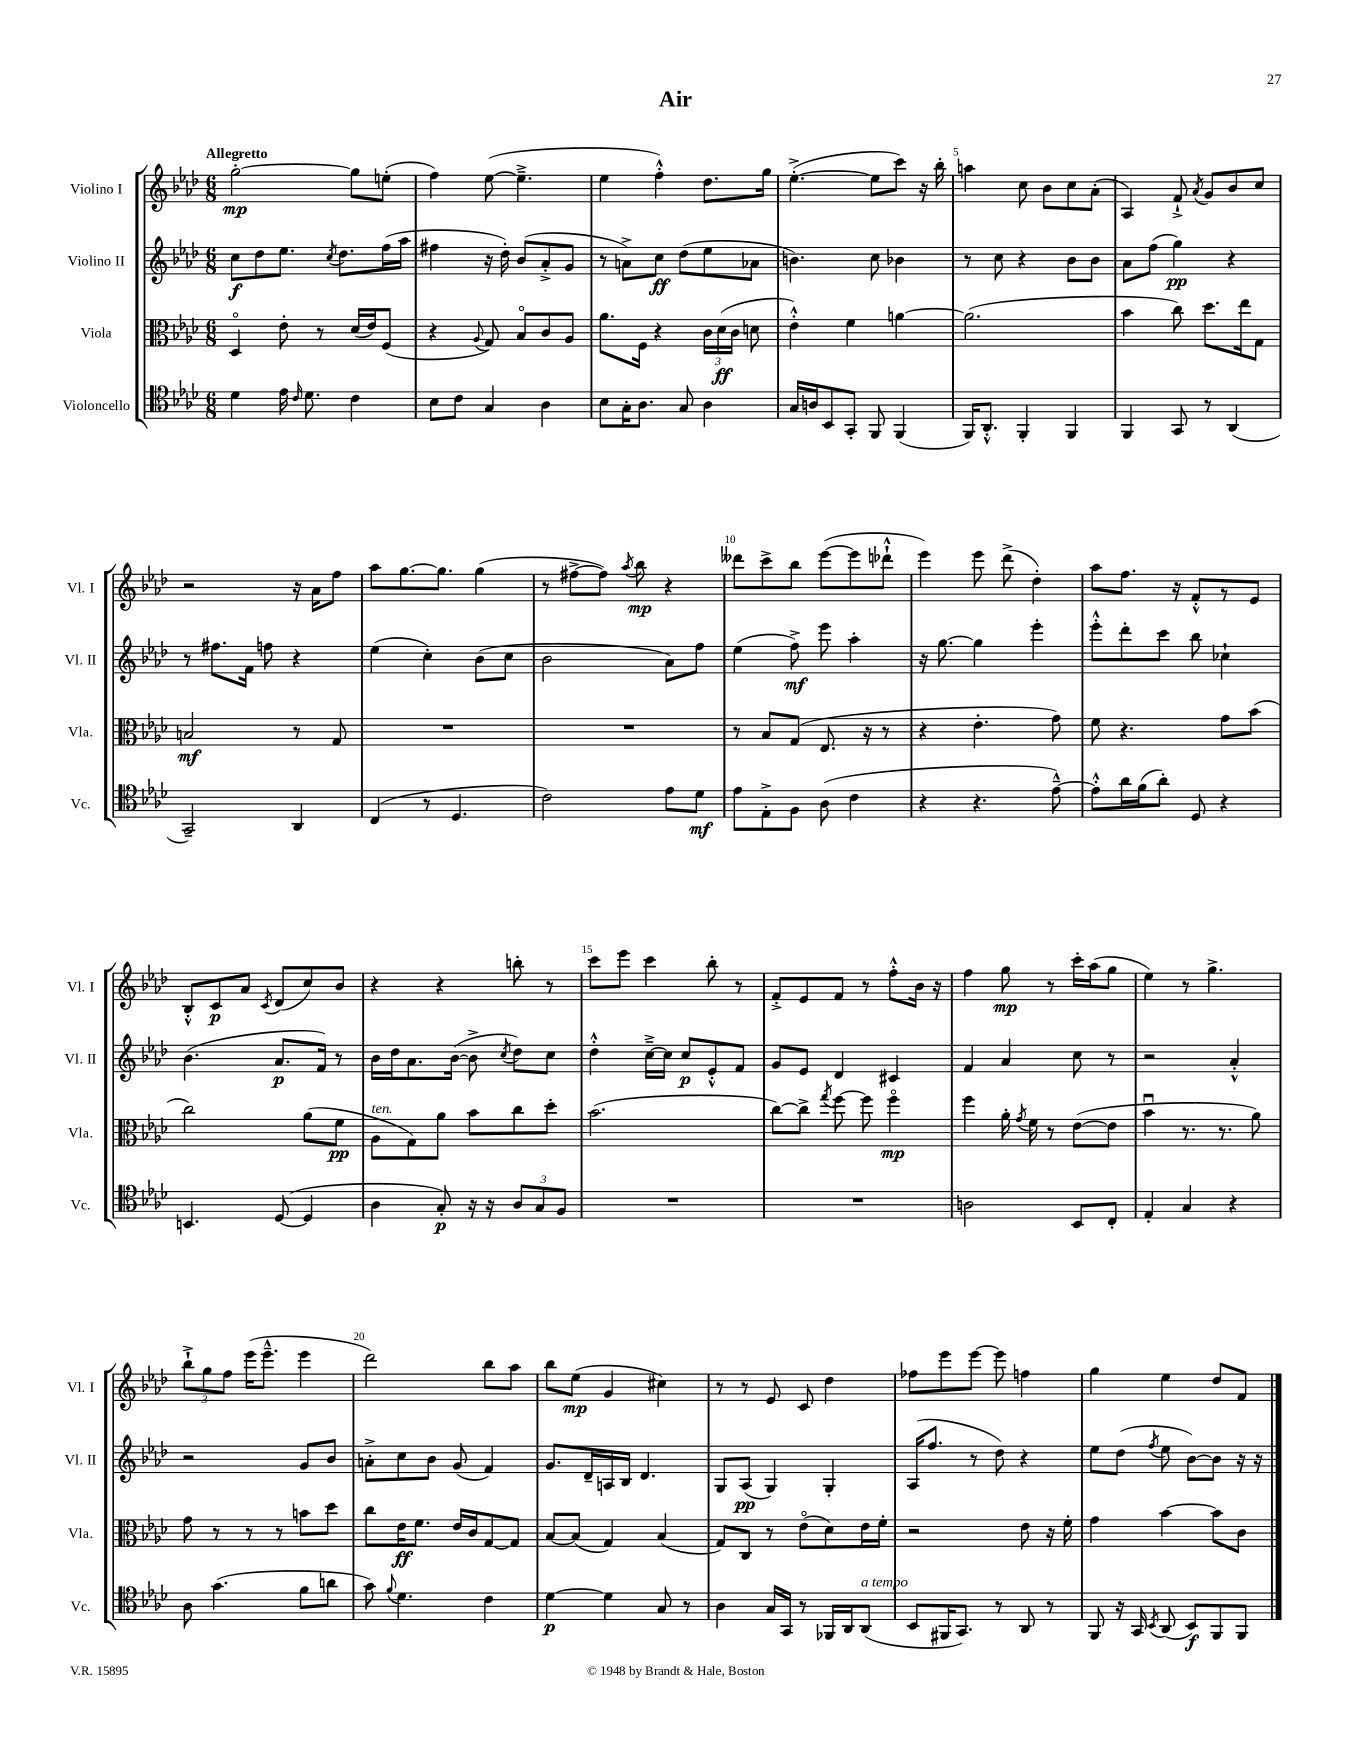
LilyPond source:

\header { title = "Air" }
<<
\new StaffGroup <<
\new Staff = "s0" \with { instrumentName = "Violino I" shortInstrumentName = "Vl. I" } {
    \clef treble \key aes \major \numericTimeSignature \time 6/8 \tempo "Allegretto"
    \autoBeamOff g''2~-.\mp g''8[ e''8]-.( |
    f''4) ees''8~( ees''4.---> |
    ees''4 f''4-.-^) des''8.[ g''16] |
    ees''4.~-.->( ees''8[ c'''8]) r16 bes''16-. |
    a''4 c''8 bes'8[ c''8 aes'8]-.( |
    aes4) f'8-!-> \acciaccatura { aes'8 } g'8[ bes'8 c''8] |
    r2 r16 aes'16[ f''8] |
    aes''8[ g''8.~ g''8.] g''4( |
    r8 fis''8[~-> fis''8]) \acciaccatura { aes''8 } bes''8\mp r4 |
    deses'''8[ c'''8-> bes''8] ees'''8[~( ees'''8 des'''8]-!-^ |
    ees'''4) ees'''8 des'''8->( des''4-.) |
    aes''8[ f''8.] r16 f'8[-.-^ r8 ees'8] |
    bes8[-.-^ c'8\p aes'8] \acciaccatura { c'8 } des'8[( c''8) bes'8] |
    r4 r4 b''8-. r8 |
    c'''8[ ees'''8] c'''4 bes''8-. r8 |
    f'8[-.-> ees'8 f'8] r8 f''8[-.-^ bes'16] r16 |
    f''4 g''8\mp r8 c'''16[-. aes''16( g''8] |
    ees''4) r8 g''4.-> |
    \tuplet 3/2 { bes''8[-!-> g''8 f''8] } ees'''16[( ees'''8.]---^ ees'''4 |
    des'''2) bes''8[ aes''8] |
    bes''8[ ees''8]\mp( g'4 cis''4) |
    r8 r8 ees'8 c'8 des''4 |
    fes''8[ ees'''8 ees'''8]~ ees'''8 f''4 |
    g''4 ees''4 des''8[ f'8] \bar "|." |
}
\new Staff = "s1" \with { instrumentName = "Violino II" shortInstrumentName = "Vl. II" } {
    \clef treble \key aes \major \numericTimeSignature \time 6/8
    \autoBeamOff c''8[\f des''8 ees''8.] \acciaccatura { c''8 } des''8.[ f''16( aes''16] |
    fis''4 r16 des''16-.) bes'8[( aes'8-.-> g'8] |
    r8 a'8[->) c''8]\ff des''8[( ees''8 aes'8] |
    b'4.) c''8 bes'4 |
    r8 c''8 r4 bes'8[ bes'8] |
    aes'8[ f''8]( g''4\pp) r4 |
    r8 fis''8.[ f'16] f''8 r4 |
    ees''4( c''4-.) bes'8[( c''8] |
    bes'2 aes'8[) f''8] |
    ees''4( f''8->\mf) ees'''8 aes''4-. |
    r16 g''8.~ g''4 ees'''4-. |
    ees'''8[-.-^ des'''8-. c'''8] bes''8 ces''4-! |
    bes'4.( aes'8.[\p f'16]) r8 |
    bes'16[ des''16 aes'8. bes'16]~( bes'8-> \acciaccatura { c''8 } des''8[) c''8] |
    des''4-.-^ c''16[~---> c''16] c''8[\p ees'8-.-^ f'8] |
    g'8[ ees'8] des'4 cis'4 |
    f'4 aes'4 c''8 r8 |
    r2 aes'4-.-^ |
    r2 g'8[ bes'8] |
    a'8[-.-> c''8 bes'8] g'8( f'4) |
    g'8.[ des'16-- a16 bes16] des'4. |
    g8[ aes8]\pp( g4) g4-. |
    aes16[( f''8.] r8 des''8) r4 |
    ees''8[ des''8]( \acciaccatura { f''8 } ees''8 bes'8[~) bes'8] r16 r16 \bar "|." |
}
\new Staff = "s2" \with { instrumentName = "Viola" shortInstrumentName = "Vla." } {
    \clef alto \key aes \major \numericTimeSignature \time 6/8
    \autoBeamOff des4\flageolet ees'8-. r8 des'16[( ees'16) f8]( |
    r4 \appoggiatura { aes8 } g8) bes8[\flageolet c'8 aes8] |
    aes'8.[ f16] r4 \tuplet 3/2 { c'16[ des'16\ff( c'16] } d'8 |
    ees'4-.-^) f'4 a'4~ |
    a'2.( |
    bes'4 c''8) des''8.[ ees''16 g8] |
    b2\mf r8 g8 |
    R2. |
    R2. |
    r8 bes8[ g8]( ees8. r16 r8 |
    r4 ees'4.-. g'8) |
    f'8 r4. g'8[ bes'8]( |
    c''2) aes'8[( f'8]\pp |
    aes8[^\markup { \italic "ten." } g8) aes'8] bes'8[ c''8 des''8]-. |
    bes'2.( |
    c''8[~) c''8]-> \acciaccatura { g''8 } f''8~ f''8 f''4\flageolet\mp |
    f''4 aes'16-. \acciaccatura { g'8 } f'16 r8 ees'8[~( ees'8] |
    bes'4\downbow r8. r8. aes'8) |
    g'8 r8 r8 r8 b'8[ des''8] |
    c''8[ ees'16\ff f'8.] ees'16[ c'16 g8~ g8] |
    bes8[~ bes8]( g4) bes4( |
    g8[) c8] r8 ees'8[\flageolet( des'8) ees'16 f'16]-. |
    r2 ees'8 r16 f'16-. |
    g'4 bes'4~ bes'8[ c'8] \bar "|." |
}
\new Staff = "s3" \with { instrumentName = "Violoncello" shortInstrumentName = "Vc." } {
    \clef tenor \key aes \major \numericTimeSignature \time 6/8
    \autoBeamOff des'4 ees'16 \grace { c'16 } des'8. c'4 |
    bes8[ c'8] g4 aes4 |
    bes8[ g16-. aes8.] g8 aes4 |
    g16[ a16 bes,8 g,8]-. f,8 f,4( |
    f,16[) aes,8.]-.-^ f,4-. f,4 |
    f,4 g,8 r8 aes,4( |
    g,2--) aes,4 |
    c4( r8 des4. |
    c'2) ees'8[ des'8]\mf |
    ees'8[ ees8-.-> f8] aes8( c'4 |
    r4 r4. ees'8~---^) |
    ees'8[-.-^ aes'16 f'16( aes'8]-.) des8 r4 |
    b,4. des8~( des4 |
    aes4 g8-.\p) r16 r16 \tuplet 3/2 { aes8[ g8 f8] } |
    R2. |
    R2. |
    a2 bes,8[ c8]-. |
    ees4-. g4 r4 |
    aes8 g'4.( f'8[ a'8] |
    g'8) \appoggiatura { f'8 } des'4. c'4 |
    des'4~\p des'4 g8 r8 |
    aes4 g16[ g,16] r8 fes,16[ aes,16 aes,8]^\markup { \italic "a tempo" }( |
    bes,8[ fis,16 g,8.]) r8 aes,8 r8 |
    f,8 r16 g,16 \acciaccatura { bes,8 } aes,8( bes,8[\f) f,8 f,8] \bar "|." |
}
>>
>>
\layout { \context { \Score \override BarNumber.break-visibility = ##(#f #t #t) barNumberVisibility = #(every-nth-bar-number-visible 5) } }
